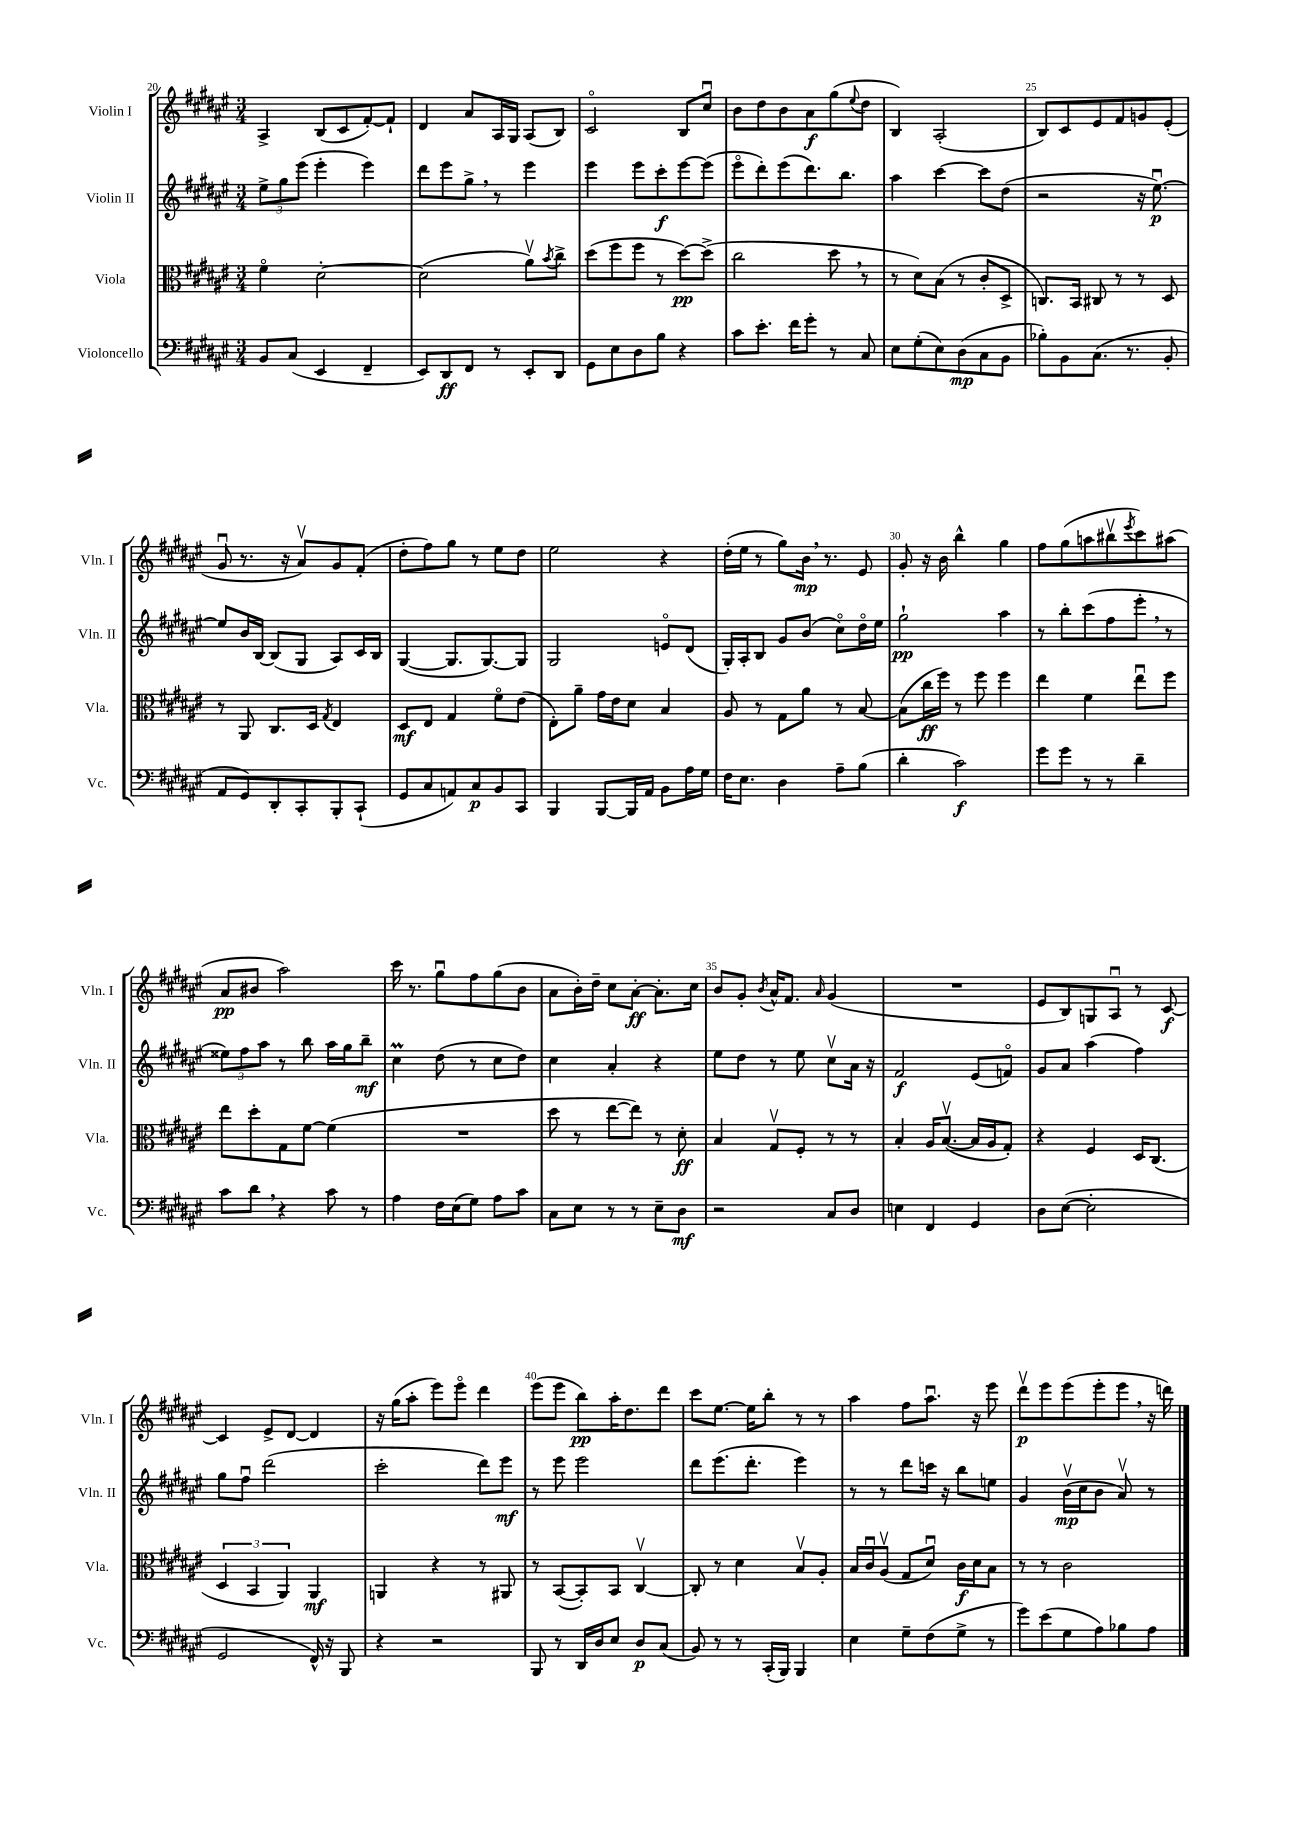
<<
\new StaffGroup <<
\new Staff = "s0" \with { instrumentName = "Violin I" shortInstrumentName = "Vln. I" } {
    \clef treble \key fis \major \numericTimeSignature \time 3/4
    ais4-> b8( cis'8 fis'8~-.) fis'8-! |
    dis'4 ais'8 ais16 gis16 ais8( b8) |
    cis'2\flageolet b8 cis''8\downbow |
    b'8 dis''8 b'8 ais'8\f gis''8( \appoggiatura { eis''8 } dis''8 |
    b4) ais2-.( |
    b8) cis'8 eis'8 fis'8 g'8 eis'8-.( |
    gis'8\downbow r8. r16 ais'8\upbow) gis'8 fis'8-.( |
    dis''8-. fis''8) gis''8 r8 eis''8 dis''8 |
    eis''2 r4 |
    dis''16-.( eis''16 r8 gis''8) b'16\mp \breathe r8. eis'8 |
    gis'8-. r16 b'16 b''4-^ gis''4 |
    fis''8 gis''8( a''8 bis''8\upbow \acciaccatura { eis'''8 } cis'''8) ais''8( |
    ais'8\pp bis'8 ais''2) |
    cis'''16 r8. gis''8\downbow fis''8 gis''8( b'8 |
    ais'8 b'16-.) dis''16-- cis''8 ais'8~-.\ff ais'8.-. cis''16 |
    b'8 gis'8-. \acciaccatura { b'8 } ais'16-^ fis'8. \grace { ais'16 } gis'4( |
    R2. |
    eis'8 b8) g8 ais8\downbow r8 cis'8~\f |
    cis'4 eis'8-> dis'8~ dis'4 |
    r16 gis''16( ais''8-. eis'''8) eis'''8\flageolet dis'''4 |
    eis'''8( eis'''8 b''8\pp) ais''16-. dis''8. dis'''8 |
    cis'''8 eis''8.~ eis''16 b''8-. r8 r8 |
    ais''4 fis''8 ais''8.\downbow r16 eis'''8 |
    dis'''8\upbow\p eis'''8 eis'''8( eis'''8-. eis'''8 \breathe r16 d'''16) \bar "|." |
}
\new Staff = "s1" \with { instrumentName = "Violin II" shortInstrumentName = "Vln. II" } {
    \clef treble \key fis \major \numericTimeSignature \time 3/4
    \tuplet 3/2 { eis''8-> gis''8 eis'''8( } eis'''4-. eis'''4) |
    dis'''8 eis'''8 gis''8-> \breathe r8 eis'''4 |
    eis'''4 eis'''8 cis'''8-.\f eis'''8~ eis'''8( |
    eis'''8\flageolet dis'''8-.) eis'''8( dis'''8.) b''8. |
    ais''4 cis'''4~ cis'''8 dis''8( |
    r2 r16 eis''8.~\downbow\p) |
    eis''8 b'16 b16~ b8( gis8 ais8) cis'16 b16 |
    gis4~( gis8. gis8.~) gis8 |
    gis2 e'8\flageolet dis'8( |
    gis16-.) ais16-. b8 gis'8 b'8( cis''8\flageolet) dis''16\flageolet eis''16 |
    gis''2-!\pp ais''4 |
    r8 b''8-. cis'''8( fis''8 eis'''8-. \breathe r8 |
    \tuplet 3/2 { eisis''8) fis''8 ais''8 } r8 b''8 ais''16 gis''16 b''8--\mf |
    cis''4\prall dis''8( r8 cis''8 dis''8) |
    cis''4 ais'4-. r4 |
    eis''8 dis''8 r8 eis''8 cis''8\upbow ais'16 r16 |
    fis'2\f eis'8( f'8\flageolet) |
    gis'8 ais'8 ais''4( fis''4) |
    gis''8 fis''8\downbow dis'''2( |
    cis'''2-. dis'''8) eis'''8\mf |
    r8 eis'''8 eis'''2 |
    dis'''8 eis'''8.( dis'''8.-. eis'''4) |
    r8 r8 dis'''8 c'''16 r16 b''8 e''8 |
    gis'4 b'16\upbow\mp( cis''16 b'8 ais'8\upbow) r8 \bar "|." |
}
\new Staff = "s2" \with { instrumentName = "Viola" shortInstrumentName = "Vla." } {
    \clef alto \key fis \major \numericTimeSignature \time 3/4
    fis'4\flageolet dis'2~-. |
    dis'2( ais'8\upbow) \acciaccatura { b'8 } cis''8-> |
    dis''8( fis''8 fis''8 r8 dis''8~\pp) dis''8->( |
    cis''2 dis''8 \breathe r8 |
    r8 dis'8) b8( r8 cis'8-. dis8-> |
    c8.) b,16 cis8 r8 r8 dis8 |
    r8 ais,8 cis8. dis16 \acciaccatura { gis8 } eis4 |
    dis8\mf eis8 gis4 fis'8\flageolet eis'8( |
    eis8-.) ais'8-- gis'16 eis'16 dis'8 b4 |
    ais8 r8 gis8 ais'8 r8 b8~ |
    b8( cis''16\ff fis''16) r8 fis''8 fis''4 |
    eis''4 fis'4 eis''8\downbow fis''8 |
    eis''8 dis''8-. gis8 fis'8~ fis'4( |
    R2. |
    dis''8 r8 eis''8~ eis''8) r8 dis'8-.\ff |
    b4 gis8\upbow fis8-. r8 r8 |
    b4-. ais16 b8.~\upbow( b16 ais16 gis8-.) |
    r4 fis4 dis16 cis8.( |
    \tuplet 3/2 { dis4 b,4 ais,4) } ais,4\mf |
    a,4 r4 r8 ais,8 |
    r8 b,8~( b,8-.) b,8 cis4~\upbow |
    cis8-. r8 dis'4 b8\upbow ais8-. |
    b16 cis'16\downbow ais8\upbow( gis8 dis'8\downbow) cis'16\f dis'16 b8 |
    r8 r8 cis'2 \bar "|." |
}
\new Staff = "s3" \with { instrumentName = "Violoncello" shortInstrumentName = "Vc." } {
    \clef bass \key fis \major \numericTimeSignature \time 3/4
    b,8 cis8( eis,4 fis,4-- |
    eis,8) dis,8\ff fis,8 r8 eis,8-. dis,8 |
    gis,8 eis8 dis8 b8 r4 |
    cis'8 eis'8.-. fis'16 gis'8-. r8 cis8 |
    eis8 gis8-.( eis8) dis8\mp( cis8 b,8 |
    bes8-.) b,8 cis8.( r8. b,8-. |
    ais,8 gis,8) dis,8-. cis,8-. b,,8-. cis,8-!( |
    gis,8 cis8 a,8) cis8\p b,8 cis,8 |
    b,,4 b,,8~ b,,16 ais,16 b,8 ais16 gis16 |
    fis16 eis8. dis4 ais8-- b8( |
    dis'4-. cis'2\f) |
    gis'8 gis'8 r8 r8 dis'4-- |
    cis'8 dis'8 \breathe r4 cis'8 r8 |
    ais4 fis16 eis16( gis8) ais8 cis'8 |
    cis8 eis8 r8 r8 eis8-- dis8\mf |
    r2 cis8 dis8 |
    e4 fis,4 gis,4 |
    dis8 eis8~( eis2-. |
    gis,2 fis,16-^) r16 b,,8 |
    r4 r2 |
    b,,8 r8 dis,16 dis16 eis8 dis8\p cis8( |
    b,8) r8 r8 cis,16-.( b,,16) b,,4 |
    eis4 gis8-- fis8( gis8-> r8 |
    gis'8) eis'8( gis8 ais8) bes8 ais8 \bar "|." |
}
>>
>>
\layout { \context { \Score currentBarNumber = #20 \override BarNumber.break-visibility = ##(#f #t #t) barNumberVisibility = #(every-nth-bar-number-visible 5) } }
